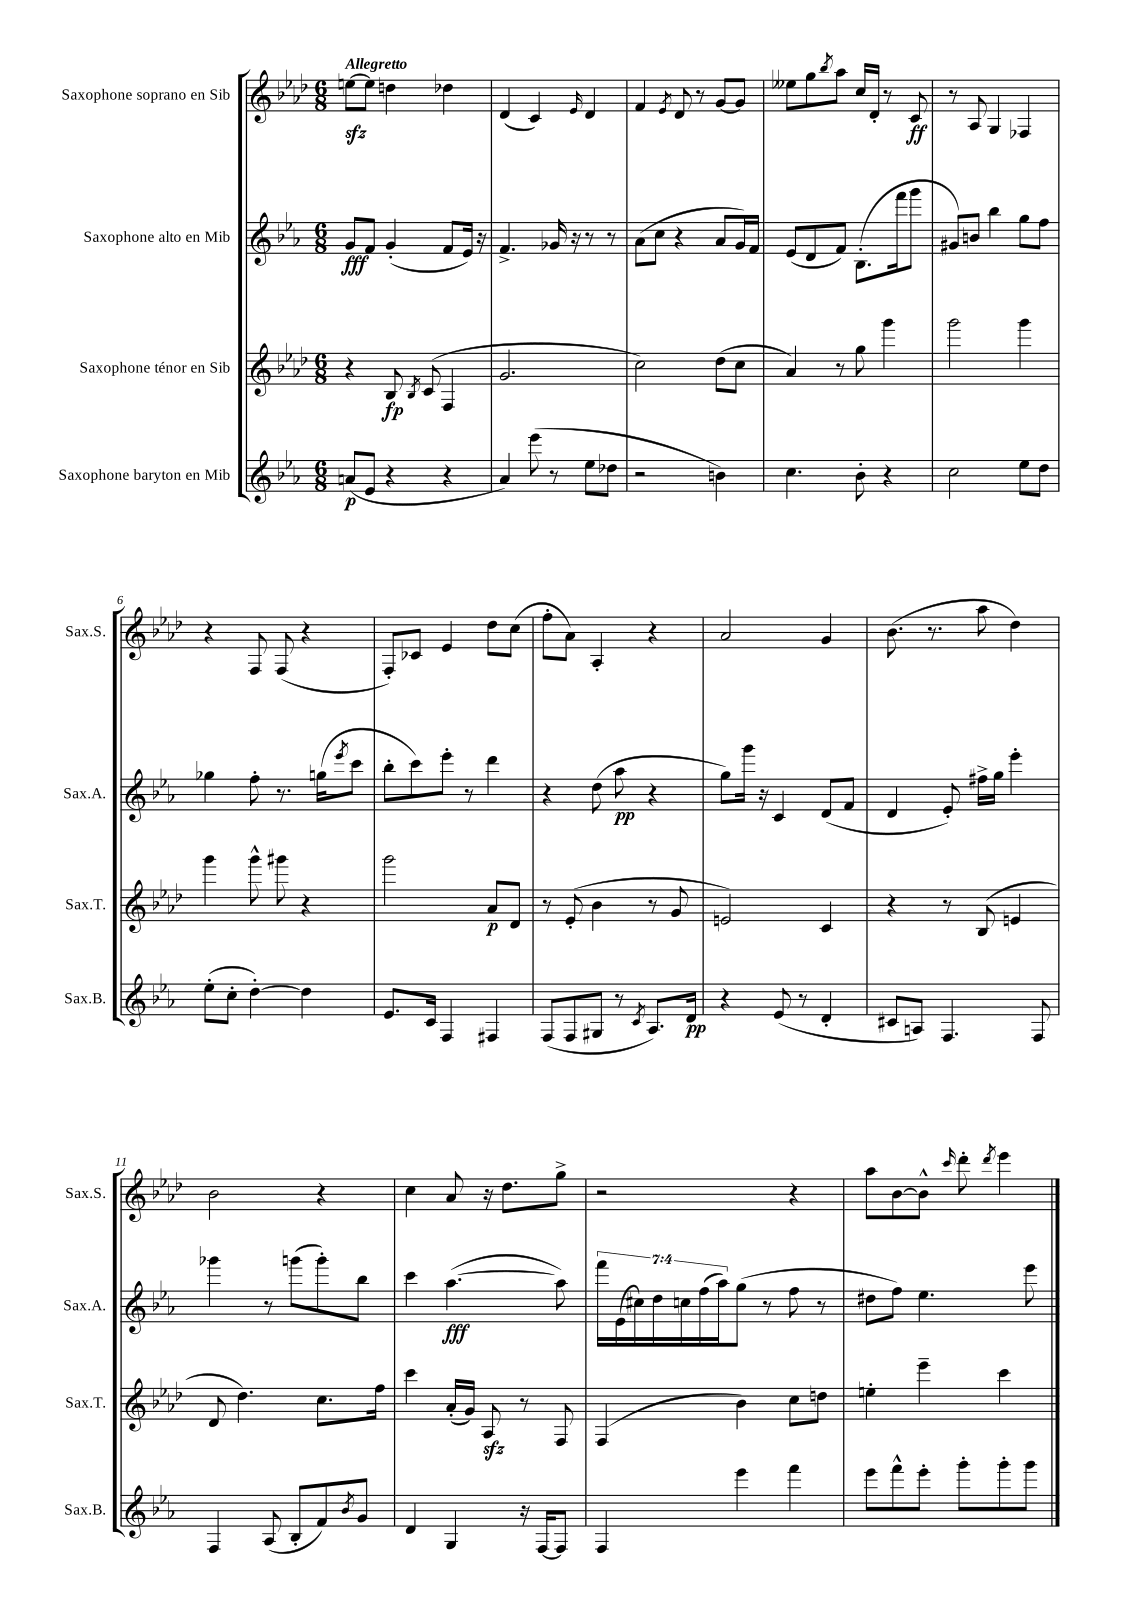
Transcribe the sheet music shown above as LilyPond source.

<<
\new StaffGroup <<
\new Staff = "s0" \with { instrumentName = "Saxophone soprano en Sib" shortInstrumentName = "Sax.S." } {
    \clef treble \key aes \major \numericTimeSignature \time 6/8 \tempo "Allegretto"
    e''8~\sfz e''8 d''4 des''4 |
    des'4( c'4) \grace { ees'16 } des'4 |
    f'4 \acciaccatura { ees'8 } des'8 r8 g'8~ g'8 |
    eeses''8 g''8 \acciaccatura { bes''8 } aes''8 c''16 des'16-. r8 c'8\ff |
    r8 aes8 g4 fes4 |
    r4 f8 f8( r4 |
    f8-.) ces'8 ees'4 des''8 c''8( |
    f''8-. aes'8) aes4-. r4 |
    aes'2 g'4 |
    bes'8.( r8. aes''8 des''4) |
    bes'2 r4 |
    c''4 aes'8 r16 des''8. g''8-> |
    r2 r4 |
    aes''8 bes'8~ bes'8-^ \grace { c'''16 } des'''8-. \acciaccatura { des'''8 } ees'''4 \bar "|." |
}
\new Staff = "s1" \with { instrumentName = "Saxophone alto en Mib" shortInstrumentName = "Sax.A." } {
    \clef treble \key ees \major \numericTimeSignature \time 6/8 \override Staff.TupletNumber.text = #tuplet-number::calc-fraction-text
    g'8\fff f'8 g'4-.( f'8 ees'16) r16 |
    f'4.-> ges'16 r16 r8 r8 |
    aes'8( c''8 r4 aes'8 g'16) f'16 |
    ees'8( d'8 f'8) bes8.-.( f'''16 g'''8 |
    gis'8) b'8 bes''4 g''8 f''8 |
    ges''4 f''8-. r8. g''16( \acciaccatura { ees'''8 } c'''8 |
    bes''8-. c'''8) ees'''8-. r8 d'''4 |
    r4 d''8( aes''8\pp r4 |
    g''8) g'''16 r16 c'4 d'8( f'8 |
    d'4 ees'8-.) fis''16-> g''16 ees'''4-. |
    ges'''4 r8 g'''8( g'''8-.) bes''8 |
    c'''4 aes''4.~\fff( aes''8) |
    \tuplet 7/4 { f'''16 ees'16( cis''16) d''16 c''16 f''16( aes''16) } g''8( r8 f''8 r8 |
    dis''8 f''8) ees''4. ees'''8 \bar "|." |
}
\new Staff = "s2" \with { instrumentName = "Saxophone ténor en Sib" shortInstrumentName = "Sax.T." } {
    \clef treble \key aes \major \numericTimeSignature \time 6/8
    r4 bes8\fp \acciaccatura { bes8 } c'8( f4 |
    g'2. |
    c''2) des''8( c''8 |
    aes'4) r8 g''8 g'''4 |
    g'''2 g'''4 |
    g'''4 g'''8-^ gis'''8 r4 |
    g'''2 aes'8\p des'8 |
    r8 ees'8-.( bes'4 r8 g'8 |
    e'2) c'4 |
    r4 r8 bes8( e'4 |
    des'8 des''4.) c''8. f''16 |
    c'''4 aes'16-.( g'16) aes8\sfz r8 f8 |
    f4( bes'4) c''8 d''8 |
    e''4-. ees'''4-- c'''4 \bar "|." |
}
\new Staff = "s3" \with { instrumentName = "Saxophone baryton en Mib" shortInstrumentName = "Sax.B." } {
    \clef treble \key ees \major \numericTimeSignature \time 6/8
    a'8\p( ees'8 r4 r4 |
    aes'4) ees'''8( r8 ees''8 des''8 |
    r2 b'4) |
    c''4. bes'8-. r4 |
    c''2 ees''8 d''8 |
    ees''8-.( c''8-. d''4~-.) d''4 |
    ees'8. c'16 f4 fis4 |
    f8( f8 gis8 r8 \acciaccatura { c'8 } aes8.) d'16\pp |
    r4 ees'8( r8 d'4-. |
    cis'8 a8) f4. f8 |
    f4 aes8( bes8-. f'8) \acciaccatura { bes'8 } g'8 |
    d'4 g4 r16 f16~ f8 |
    f4 ees'''4 f'''4 |
    ees'''8 f'''8-^ ees'''8-. g'''8-. g'''8-. g'''8 \bar "|." |
}
>>
>>
